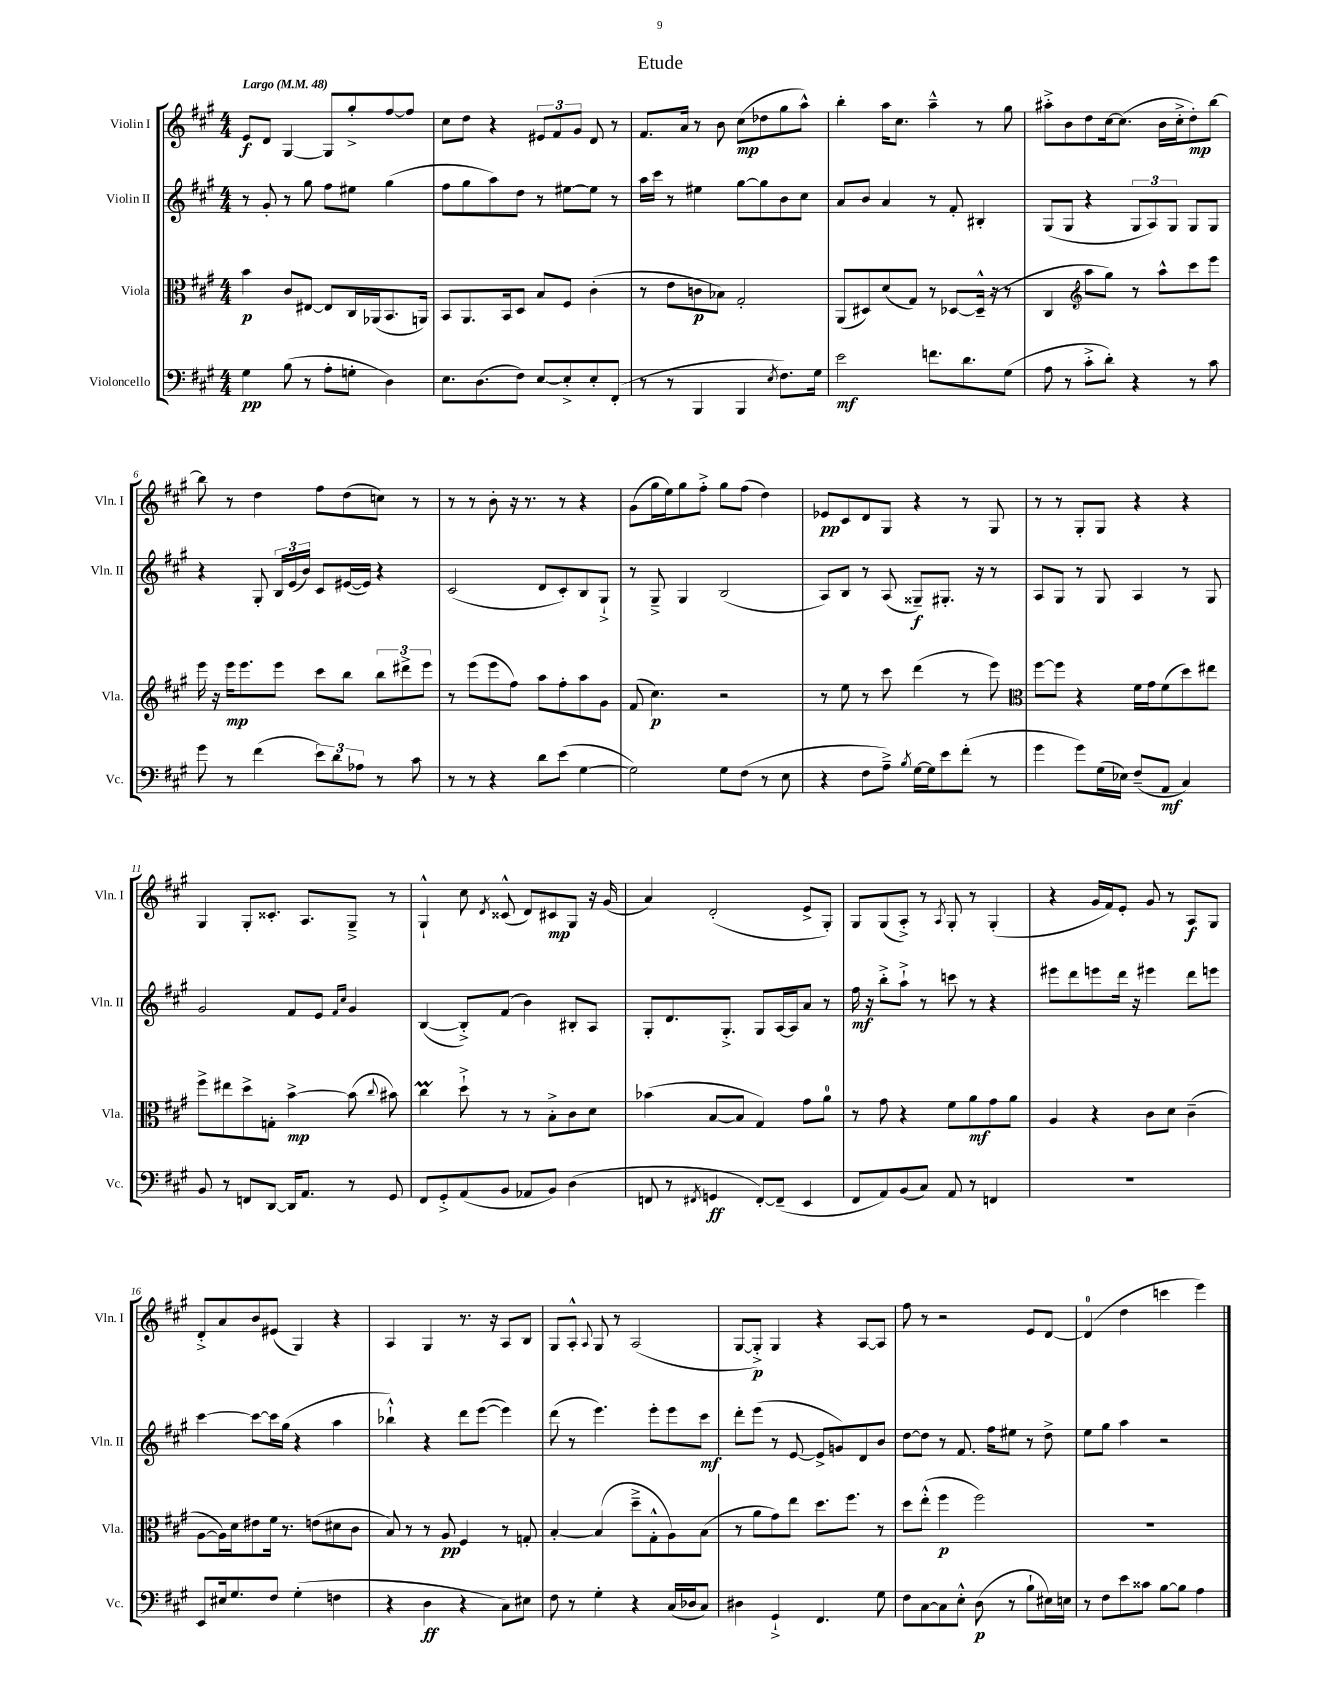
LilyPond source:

\header { title = "Etude" }
<<
\new StaffGroup <<
\new Staff = "s0" \with { instrumentName = "Violin I" shortInstrumentName = "Vln. I" } {
    \clef treble \key a \major \numericTimeSignature \time 4/4 \tempo "Largo" 4 = 48
    \autoBeamOff e'8[\f d'8] gis4~ gis8[ gis''8-.-> fis''8~ fis''8] |
    cis''8[ d''8] r4 \tuplet 3/2 { eis'8[ fis'8 gis'8] } d'8 r8 |
    fis'8.[ a'16] r8 b'8 cis''8[\mp( des''8 gis''8 a''8]-^) |
    b''4-. a''16[ cis''8.] a''4---^ r8 gis''8 |
    ais''8[-.-> b'8 d''8 cis''16~ cis''8.]( b'16[ cis''16-.-> d''8-.\mp) b''8]~ |
    b''8 r8 d''4 fis''8[ d''8( c''8]) r8 |
    r8 r8 b'8-. r16 r8. r8 r4 |
    gis'8[( gis''16 e''16) gis''8 fis''8]-.-> gis''8[ fis''8]( d''4) |
    ees'8[\pp cis'8 d'8 gis8] r4 r8 gis8 |
    r8 r8 gis8[-. gis8] r4 r4 |
    gis4 gis8[-. cisis'8.]-. a8.[ gis8]---> r8 |
    gis4-!-^ cis''8 \acciaccatura { d'8 } cisis'8-^( d'8[) cis'8\mp gis8] r16 gis'16( |
    a'4) d'2-.( e'8[-> gis8]-.) |
    gis8[ gis8( a8]-.->) r8 \acciaccatura { a8 } gis8-. r8 gis4-.( |
    r4 gis'16[ fis'16) e'8]-. gis'8 r8 a8[\f gis8] |
    d'8[-.-> a'8 b'8 eis'8]( gis4) r4 |
    a4 gis4 r8. r16 a8[ b8] |
    gis8[ a8]-.-^ \appoggiatura { a8 } gis8 r8 a2( |
    gis8[~ gis8]-.->\p) gis4 r4 a8[~ a8] |
    fis''8 r8 r2 e'8[ d'8]~ |
    d'4-0( d''4 c'''4 e'''4) \bar "|." |
}
\new Staff = "s1" \with { instrumentName = "Violin II" shortInstrumentName = "Vln. II" } {
    \clef treble \key a \major \numericTimeSignature \time 4/4
    \autoBeamOff r8 gis'8-. r8 gis''8 fis''8[ eis''8] gis''4( |
    fis''8[ gis''8 a''8) d''8] r8 eis''8[~ eis''8] r8 |
    a''16[ cis'''16] r8 eis''4 gis''8[~ gis''8 b'8 cis''8] |
    a'8[ b'8] a'4 r8 fis'8-. bis4-. |
    gis8[( gis8] r4 \tuplet 3/2 { gis8[ a8) gis8] } gis8[ gis8] |
    r4 gis8-. \tuplet 3/2 { b16[ e'16( b'16]) } cis'8[ eis'16~( eis'16]) r4 |
    cis'2( d'8[ cis'8-.) b8 gis8]-!-> |
    r8 gis8---> gis4 b2( |
    a8[) b8] r8 a8( gisis8[--\f) gis8.]-. r16 r8 |
    a8[ gis8] r8 gis8 a4 r8 gis8 |
    gis'2 fis'8[ e'8] \grace { fis'16[ cis''16] } gis'4 |
    b4~( b8[-.->) fis'8]( b'4) bis8[-. a8] |
    gis8[-. d'8. gis8.]-.-> gis8[ a16~ a16 a'8] r8 |
    fis''16\mf r16 b''8[-.-> a''8]-!-> r8 c'''8 r8 r4 |
    eis'''8[ d'''8 e'''8 d'''16] r16 eis'''4 d'''8[ e'''8] |
    cis'''4~ cis'''8[~ cis'''16 gis''16]( r4 a''4 |
    bes''4-!-^) r4 d'''8[ e'''8]~( e'''4) |
    d'''8( r8 e'''4.) e'''8[-. e'''8 cis'''8]\mf |
    d'''8[-. e'''8]( r8 e'8~ e'8[-> g'8) d'8 b'8] |
    d''8[~ d''8] r8 fis'8. fis''16[ eis''8] r8 d''8-> |
    e''8[ gis''8] a''4 r2 \bar "|." |
}
\new Staff = "s2" \with { instrumentName = "Viola" shortInstrumentName = "Vla." } {
    \clef alto \key a \major \numericTimeSignature \time 4/4
    \autoBeamOff b'4\p cis'8[ eis8]~ eis8[ cis16 aes,16( b,8. a,16]) |
    b,8[ a,8. b,16 d8] b8[ fis8] cis'4-.( |
    r8 e'8[ c'8\p bes8]) gis2-. |
    a,8[( dis8) d'8( gis8]) r8 des8[~ des16]---^( r16 r8 |
    cis4 \clef treble a''8[ gis''8]) r8 a''8[-^ cis'''8 e'''8] |
    e'''16 r16 e'''16[\mp e'''8. e'''8] cis'''8[ b''8] \tuplet 3/2 { b''8[ dis'''8-> e'''8] } |
    r8 e'''8[( e'''8 fis''8]) a''8[ fis''8-. a''8 gis'8] |
    fis'8( cis''4.\p) r2 |
    r8 e''8 r8 cis'''8 d'''4( r8 e'''8) |
    \clef alto fis''8[~ fis''8] r4 fis'16[ gis'16 fis'8( d''8) eis''8] |
    fis''8[-> eis''8 d''8-> g8]-. b'4~->\mp b'8( \appoggiatura { cis''8 } bis'8) |
    cis''4\prall d''8-!-> r8 r8 b8[-.-> cis'8 d'8] |
    bes'4( b8[~ b8] gis4) gis'8[ a'8]-0 |
    r8 gis'8 r4 fis'8[ a'8\mf gis'8 a'8] |
    a4 r4 cis'8[ d'8] cis'4--( |
    a8[~ a16) d'16 eis'8 fis'16] r8. e'8[( dis'8 cis'8] |
    b8) r8 r8 a8\pp fis4 r8 g8-. |
    b4~-. b4( d''8[---> gis8-.-^ a8) b8]( |
    r8 a'8[ gis'8) e''8] d''8.[ fis''8.] r8 |
    d''8[ e''8]-.-^( fis''4\p fis''2) |
    R1 \bar "|." |
}
\new Staff = "s3" \with { instrumentName = "Violoncello" shortInstrumentName = "Vc." } {
    \clef bass \key a \major \numericTimeSignature \time 4/4
    \autoBeamOff gis4\pp b8( r8 a8[-. g8]-. d4) |
    e8.[ d8.( fis8]) e8[~ e8-.-> e8-. fis,8]-.( |
    r8 r8 b,,4 b,,4 \acciaccatura { e8 } fis8.[) gis16] |
    e'2\mf f'8.[ d'8. gis8]( |
    a8 r8 cis'8[-.-> d'8]-.) r4 r8 cis'8 |
    gis'8 r8 fis'4( \tuplet 3/2 { e'8[) d'8 aes8] } r8 cis'8 |
    r8 r8 r4 d'8[ e'8]( gis4~ |
    gis2) gis8[ fis8]( r8 e8 |
    r4 fis8[ a8]--->) \acciaccatura { b8 } gis16[~ gis16 e'8 fis'8]-.( r8 |
    gis'4 gis'8[) gis16( ees16]) fis8[--( a,8]\mf cis4) |
    b,8 r8 f,8[ d,8]~ d,16[ a,8.] r8 gis,8 |
    fis,8[ gis,8-.-> a,8( b,8] aes,8[ b,8]) d4( |
    f,8 r8 \acciaccatura { fis,8 } g,4\ff fis,8[~-.) fis,8]--( e,4 |
    fis,8[ a,8) b,8( cis8]) a,8 r8 f,4 |
    r1 |
    e,8[ eis16 gis8. fis8] gis4-.( f4 |
    r4 d4\ff r4 cis8[) eis8] |
    fis8 r8 gis4-. r4 cis16[( des16 cis8]) |
    dis4 gis,4-!-> fis,4. gis8 |
    fis8[ cis8~ cis8 e8]-.-^ d8\p( r8 b8[-! eis16) e16] |
    r8 fis8[ e'8 cisis'8] b8[~ b8] a4 \bar "|." |
}
>>
>>
